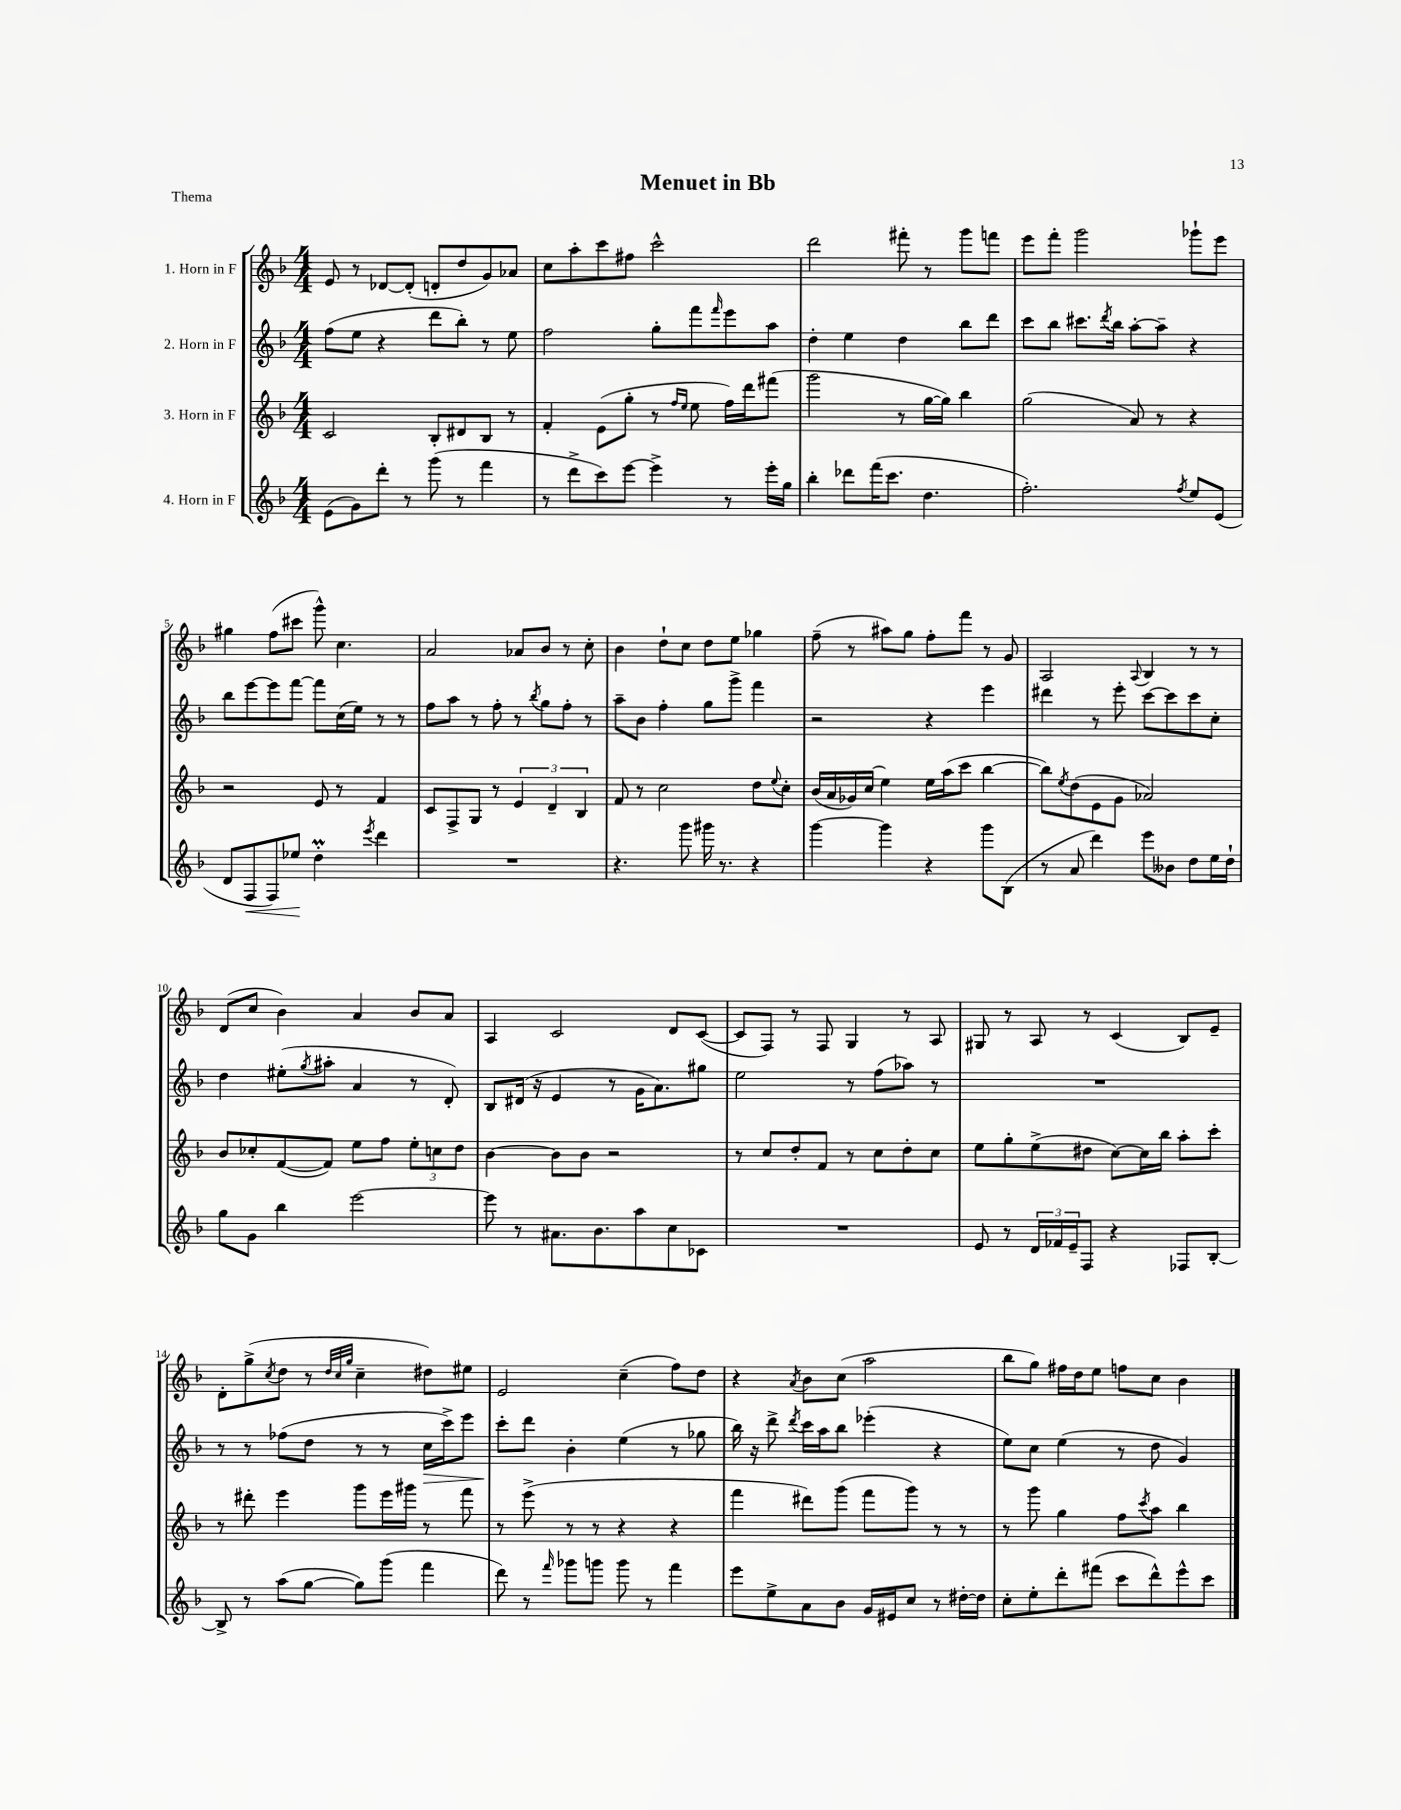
\header { title = "Menuet in Bb" piece = "Thema" }
<<
\new StaffGroup <<
\new Staff = "s0" \with { instrumentName = "1. Horn in F" } {
    \clef treble \key f \major \numericTimeSignature \time 4/4
    e'8 r8 des'8~ des'8-.( d'8-. d''8 g'8) aes'8 |
    c''8 a''8-. c'''8 fis''8 c'''2-^ |
    d'''2 fis'''8-. r8 g'''8 f'''8 |
    e'''8 f'''8-. g'''2 ges'''8-! e'''8 |
    gis''4 f''8( cis'''8 g'''8-^) c''4. |
    a'2 aes'8 bes'8 r8 c''8-. |
    bes'4 d''8-! c''8 d''8 e''8 ges''4 |
    f''8--( r8 ais''8) g''8 f''8-. f'''8 r8 g'8 |
    a2 \appoggiatura { a8 } bes4 r8 r8 |
    d'8( c''8 bes'4) a'4 bes'8 a'8 |
    a4 c'2 d'8 c'8~( |
    c'8 f8) r8 f8 g4 r8 a8 |
    gis8 r8 a8 r8 c'4( bes8) e'8-- |
    d'8-. g''8->( \acciaccatura { c''8 } d''8 r8 \grace { d''32 c''32 g''32 } c''4-- dis''8) eis''8 |
    e'2 c''4--( f''8) d''8 |
    r4 \acciaccatura { a'8 } bes'8 c''8( a''2 |
    bes''8 g''8) fis''16 d''16 e''8 f''8 c''8 bes'4 \bar "|." |
}
\new Staff = "s1" \with { instrumentName = "2. Horn in F" } {
    \clef treble \key f \major \numericTimeSignature \time 4/4
    f''8( e''8 r4 d'''8 bes''8-.) r8 e''8 |
    f''2 g''8-. f'''8 \grace { f'''16 } e'''8 a''8 |
    d''4-. e''4 d''4 bes''8 d'''8 |
    c'''8 bes''8 cis'''8. \acciaccatura { d'''8 } bes''16 a''8~-. a''8-- r4 |
    bes''8 e'''8~ e'''8 f'''8~ f'''8 c''16( e''16) r8 r8 |
    f''8 a''8 r8 f''8-. r8 \acciaccatura { bes''8 } g''8 f''8-. r8 |
    a''8-- bes'8 f''4-. g''8 g'''8-> f'''4 |
    r2 r4 e'''4 |
    dis'''4 r8 e'''8-. c'''8~ c'''8 c'''8 c''8-. |
    d''4 eis''8-.( \acciaccatura { g''8 } ais''8-. a'4 r8 d'8-.) |
    bes8 dis'16( r16 e'4 r8 g'16 a'8.) gis''8 |
    e''2 r8 f''8( aes''8) r8 |
    R1 |
    r8 r8 fes''8( d''8 r8 r8 c''16\> c'''16->) e'''8 |
    c'''8-.\! d'''8 bes'4-. e''4( r8 ges''8 |
    bes''16) r16 d'''8-> \acciaccatura { d'''8 } c'''16 a''16 bes''8 ees'''4-.( r4 |
    e''8) c''8 e''4( r8 d''8 g'4) \bar "|." |
}
\new Staff = "s2" \with { instrumentName = "3. Horn in F" } {
    \clef treble \key f \major \numericTimeSignature \time 4/4
    c'2 bes8-. dis'8 bes8 r8 |
    f'4-. e'8( g''8-. r8 \grace { f''16 e''16 } e''8 f''16) d'''16 fis'''8( |
    g'''2 r8 g''16~ g''16) bes''4 |
    g''2( a'8) r8 r4 |
    r2 e'8 r8 f'4 |
    c'8 f8-> g8 r8 \tuplet 3/2 { e'4 d'4-- bes4 } |
    f'8 r8 c''2 d''8 \appoggiatura { e''8 } c''8-. |
    bes'16( a'16 ges'16) c''16( e''4) e''16 a''16( c'''8 bes''4~ |
    bes''8) \acciaccatura { e''8 } d''8( e'8 g'8 aes'2) |
    bes'8 ces''8-. f'8~( f'8) e''8 f''8 \tuplet 3/2 { e''8-. c''8 d''8 } |
    bes'4~ bes'8 bes'8 r2 |
    r8 c''8 d''8-. f'8 r8 c''8 d''8-. c''8 |
    e''8 g''8-. e''8->( dis''8 c''8~) c''16 bes''16 a''8-. c'''8-. |
    r8 dis'''8-. e'''4 g'''8 e'''16 gis'''16 r8 f'''8 |
    r8 e'''8->( r8 r8 r4 r4 |
    f'''4 dis'''8) g'''8( f'''8 g'''8) r8 r8 |
    r8 g'''8 g''4 f''8 \acciaccatura { c'''8 } a''8 bes''4 \bar "|." |
}
\new Staff = "s3" \with { instrumentName = "4. Horn in F" } {
    \clef treble \key f \major \numericTimeSignature \time 4/4
    e'8( g'8) d'''8-. r8 g'''8( r8 f'''4 |
    r8 d'''8-> c'''8) e'''8~ e'''4-> r8 e'''16-. g''16 |
    bes''4-. des'''8 f'''16( c'''8. d''4. |
    f''2.-.) \acciaccatura { f''8 } e''8 e'8( |
    d'8 f8\< f8) ees''8\! d''4-.\prall \acciaccatura { e'''8 } d'''4 |
    R1 |
    r4. g'''8 gis'''16 r8. r4 |
    g'''4~ g'''4 r4 g'''8 bes8( |
    r8 a'8 d'''4) e'''8 beses'8 d''8 e''16 d''16-! |
    g''8 g'8 bes''4 e'''2~ |
    e'''8 r8 ais'8. bes'8. a''8 c''8 ces'8 |
    R1 |
    e'8 r8 \tuplet 3/2 { d'16 fes'16 e'16-- } f8 r4 fes8 bes8~-. |
    bes8-> r8 a''8( g''8~ g''8) g'''8( f'''4 |
    d'''8) r8 \grace { f'''16 } ges'''8 g'''8 g'''8 r8 f'''4 |
    e'''8 e''8-> a'8 bes'8 g'16 eis'16 c''8 r8 dis''16~-. dis''16 |
    c''8-. e''8-. d'''8-. fis'''8( c'''8 d'''8-^) e'''8-^ c'''8 \bar "|." |
}
>>
>>
